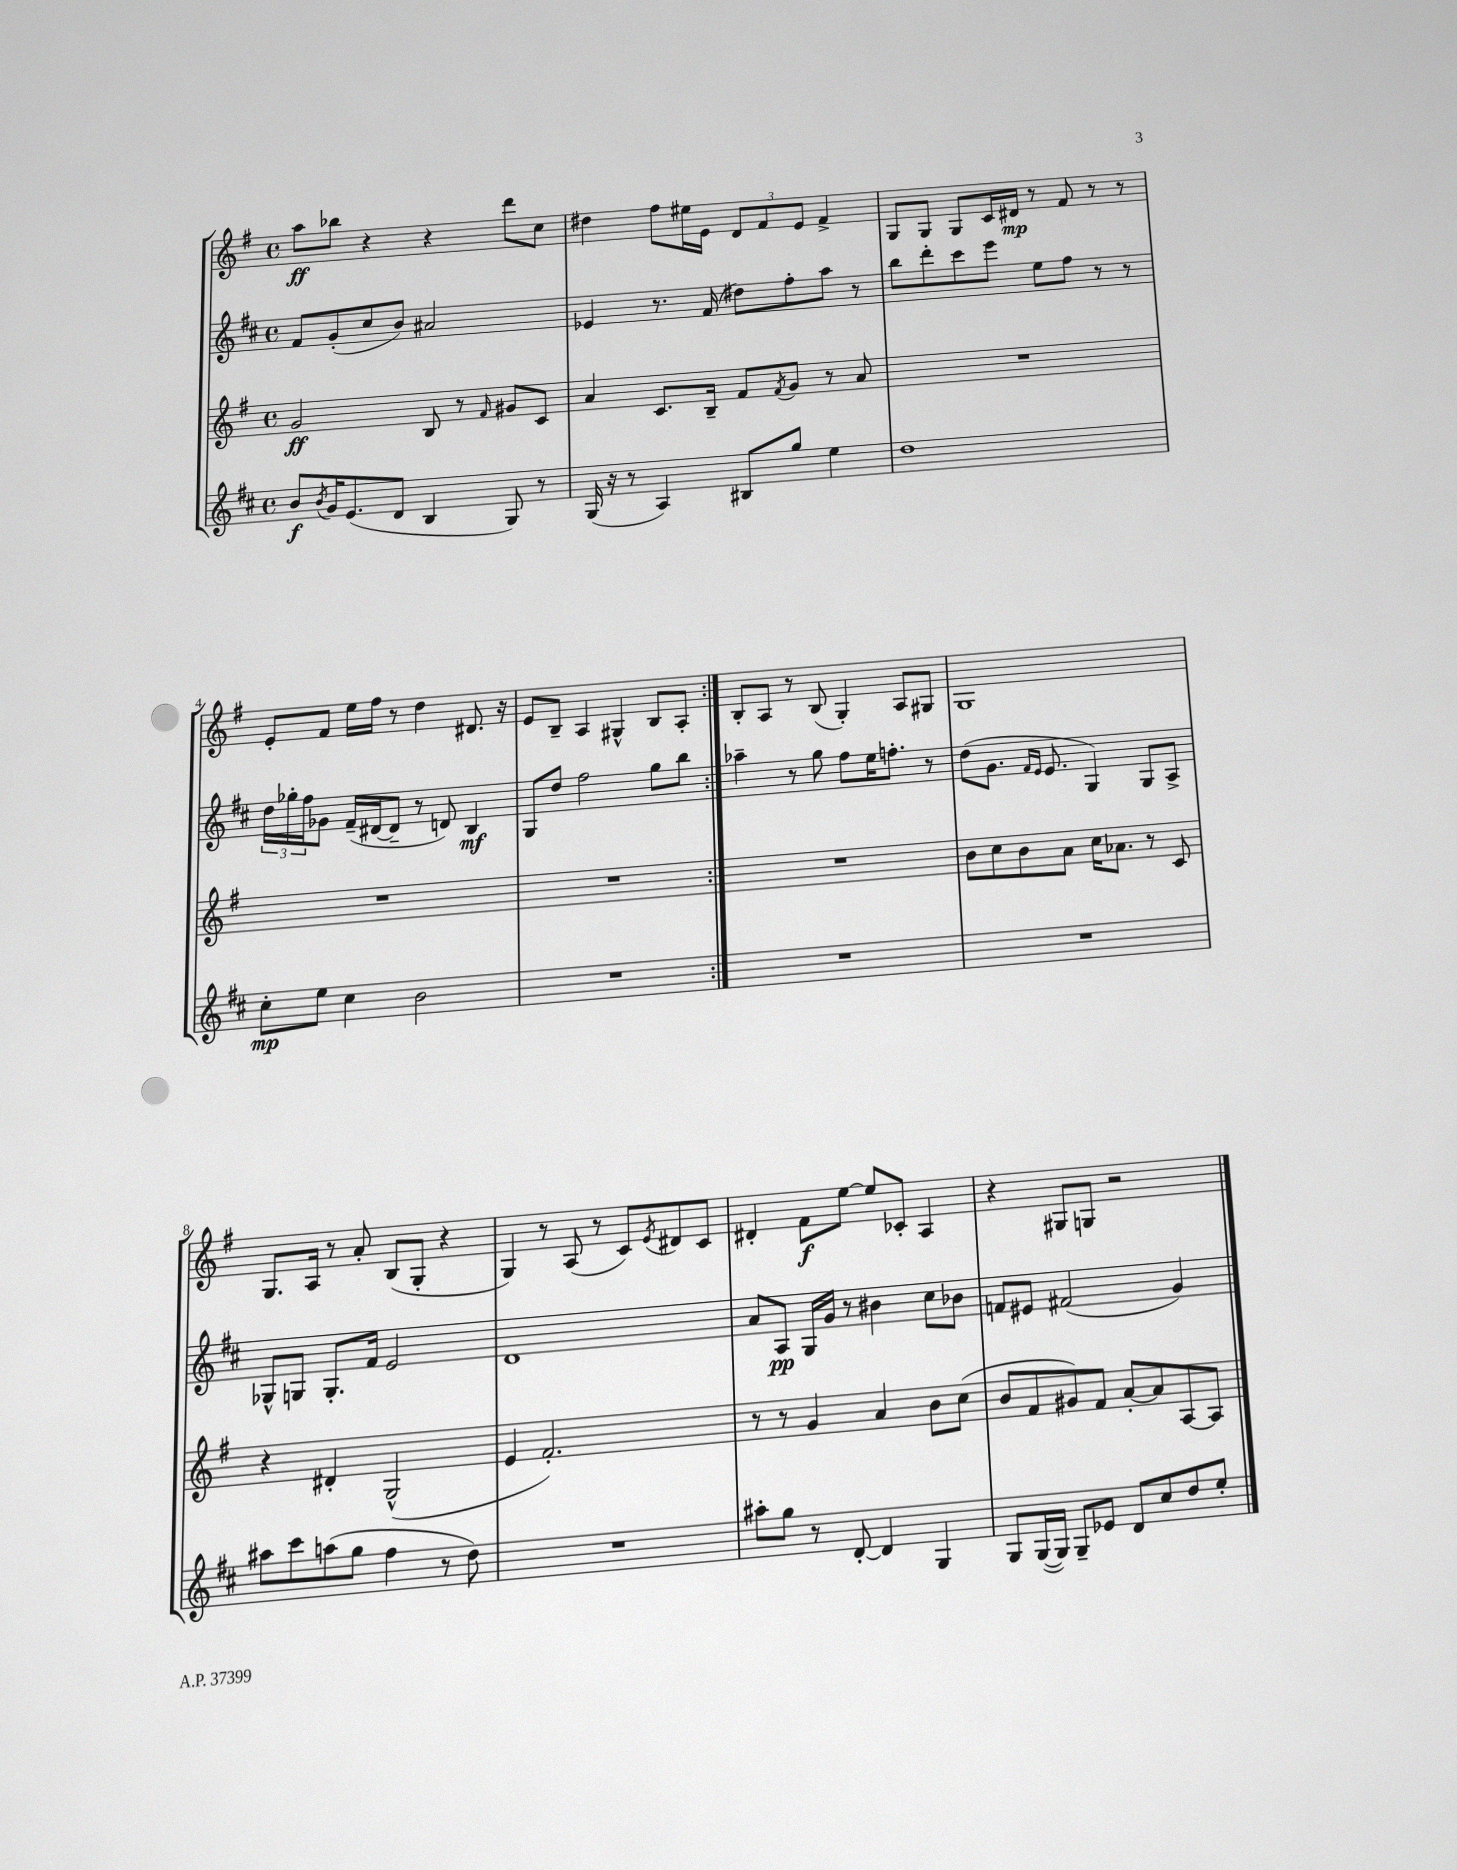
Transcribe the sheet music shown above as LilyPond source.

<<
\new StaffGroup <<
\new Staff = "s0" {
    \clef treble \key g \major \defaultTimeSignature \time 4/4
    \repeat volta 2 { a''8\ff bes''8 r4 r4 d'''8 c''8 |
    dis''4 fis''8 eis''16 e'16 \tuplet 3/2 { d'8 fis'8 e'8 } fis'4-> |
    g8 g8 g8 c'16 dis'16\mp r8 fis'8 r8 r8 |
    e'8-. fis'8 e''16 fis''16 r8 d''4 dis'8. r16 |
    e'8 b8-- a4 gis4-^ b8 a8-. | }
    b8-. a8 r8 b8( g4-.) a8 gis8 |
    g1 |
    g8. a16 r8 a'8-. b8( g8-. r4 |
    g4) r8 a8( r8 c'8) \acciaccatura { e'8 } dis'8 c'8 |
    dis'4-. fis'8\f e''8~ e''8 ces'8-. a4 |
    r4 gis8 g8 r2 \bar "|." |
}
\new Staff = "s1" {
    \clef treble \key d \major \defaultTimeSignature \time 4/4
    \repeat volta 2 { fis'8 g'8-.( cis''8 b'8) ais'2 |
    ees'4 r8. fis'16( dis''8) fis''8-. a''8 r8 |
    b''8 d'''8-. cis'''8 e'''8 e''8 fis''8 r8 r8 |
    \tuplet 3/2 { d''16 ges''16-. fis''16 } ges'8 fis'16--( dis'16~ dis'8-- r8 d'8) b4\mf |
    g8 d''8 fis''2 g''8 b''8 | }
    aes''4-- r8 g''8 fis''8 e''16 f''8.-. r8 |
    d''8( g'8. \grace { fis'16 e'16 } e'8. g4) g8 a8-> |
    ges8-^ g8 g8.-. fis'16 e'2 |
    d'1 |
    a'8 a8\pp g16 g'16 r8 bis'4 cis''8 bes'8 |
    f'8 eis'8 fis'2( g'4) \bar "|." |
}
\new Staff = "s2" {
    \clef treble \key g \major \defaultTimeSignature \time 4/4
    \repeat volta 2 { g'2\ff b8 r8 \grace { fis'16 } gis'8 c'8 |
    a'4 c'8. b16-- fis'8 \acciaccatura { fis'8 } g'8 r8 a'8 |
    R1 |
    R1 |
    R1 | }
    R1 |
    b'8 c''8 b'8 a'8 c''16 aes'8. r8 c'8 |
    r4 dis'4-. g2-^( |
    e'4 fis'2.-.) |
    r8 r8 g'4 a'4 b'8 c''8( |
    b'8 fis'8 gis'8) fis'8 a'8~-. a'8 a8~ a8 \bar "|." |
}
\new Staff = "s3" {
    \clef treble \key d \major \defaultTimeSignature \time 4/4
    \repeat volta 2 { b'8\f \acciaccatura { b'8 } g'16 e'8.( d'8 b4 g8) r8 |
    g16( r16 r8 a4) bis8 g''8 e''4 |
    d''1 |
    cis''8-.\mp e''8 cis''4 b'2 |
    R1 | }
    R1 |
    R1 |
    ais''8 cis'''8 a''8( g''8 fis''4 r8 d''8) |
    R1 |
    ais''8-. g''8 r8 d'8~-. d'4 g4 |
    g8 g16~( g16) g8-- ees'8 d'8 cis''8 d''8 e''8-. \bar "|." |
}
>>
>>
